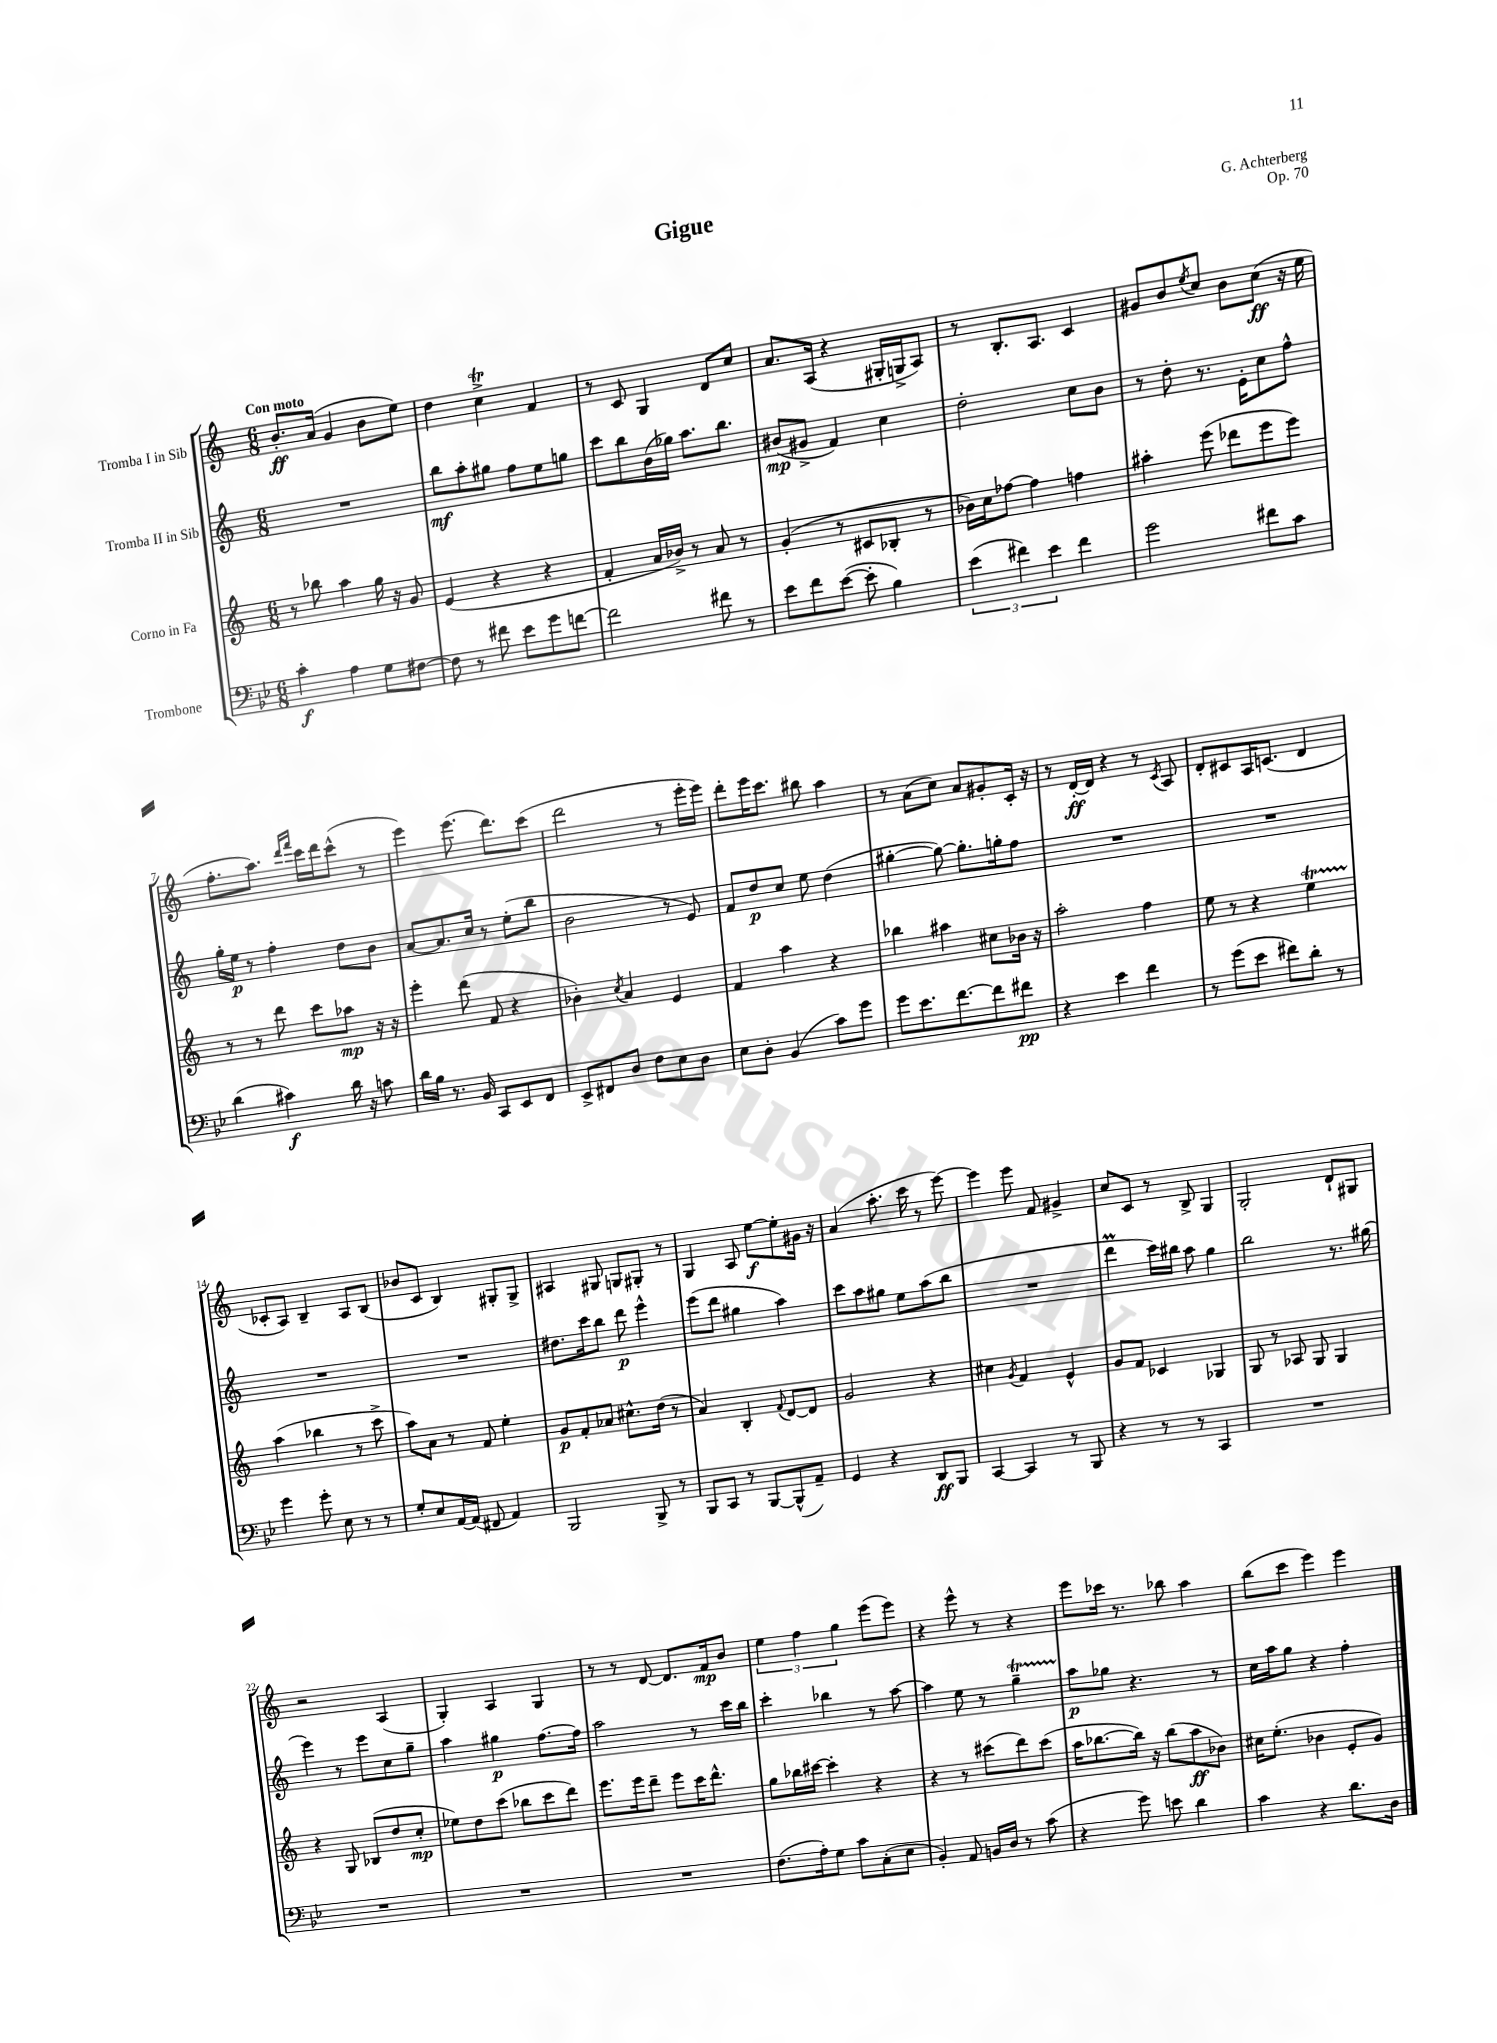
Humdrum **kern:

**kern	**kern	**kern	**kern
*staff4	*staff3	*staff2	*staff1
*clefF4	*clefG2	*clefG2	*clefG2
*k[b-e-]	*k[]	*k[]	*k[]
*M6/8	*M6/8	*M6/8	*M6/8
4c'	8r	2.r	8.b'
.	8bb-	.	.
.	.	.	(16a
4A	4aa	.	4g
8G	16gg	.	8b
.	16r	.	.
[8F#	8g	.	8ee)
=	=	=	=
8F#]	(4e	8bb	4dd
8r	.	8aa'	.
8f#	4r	8gg#	4cc^
8e-	.	8ff	.
8g	4r	8ee	4f
[8f	.	8gg	.
=	=	=	=
2f]	4f'	8ccc	8r
.	.	8bb	8c
.	16a	(16b	4G
.	16b-^)	16gg-)	.
.	8r	8.aa	.
8f#	8a	.	8d
.	.	8.bb	.
8r	8r	.	8cc
=	=	=	=
8e-	(4g'	(8b#	8.a
8f	.	8g#^	.
.	.	.	(16A
([8e-	8r	4f)	4r
8e-']	8c#	.	.
4B-)	8B-'	4cc	16G#'
.	.	.	16G^
.	8r	.	8A)
=	=	=	=
(6e-	16b-)	2dd'	8r
.	16cc	.	.
.	[8ff-	.	8.B'
6f#)	.	.	.
.	4ff-]	.	.
.	.	.	8.A
6e-	.	.	.
4f#	4ff	8cc	4c
.	.	8b	.
=	=	=	=
2g	4aa#'	8r	8g#
.	.	8dd'	8b
.	.	.	8qee
.	(8eee	8.r	8cc
.	8ddd-	.	8b
.	.	16e'	.
8f#	8eee	8cc	(8cc
8c	8eee)	8ff^^	16r
.	.	.	16ee
=	=	=	=
(4d	8r	16gg'	8.ff'
.	.	16ee	.
.	8r	8r	.
.	.	.	8.aa)
4c#)	8ddd	4ff'	.
.	.	.	16qqddd
.	.	.	16qqfff
.	8ccc	.	16ccc
.	.	.	16ddd
16d	8aa-	8dd	(8ccc^^
16r	.	.	.
8c	16r	8b	8r
.	16r	.	.
=	=	=	=
16d	4eee'	[8a	4eee)
16B-	.	.	.
8.r	.	8.a]	.
.	(8ddd	.	(8.eee
16BB-	.	16cc	.
8CC	8f	8r	.
.	.	.	8.ddd)
8EE-	4r	(8ee'	.
8FF	.	8bb	(8ccc
=	=	=	=
8EE-^	4b-')	2b	2ddd
8FF#	.	.	.
.	8qcc	.	.
8D	4a	.	.
8F	.	.	.
8E-	4e	8r	8r
8D	.	8e)	16eee'
.	.	.	16eee)
=	=	=	=
8E-	4f	8f	8ddd'
8D'	.	8dd	16eee
.	.	.	8.ccc
(4BB-	4aa	8cc	.
.	.	8ee	8bb#
8c)	4r	(4dd	4aa
8g	.	.	.
=	=	=	=
8g	4bb-	[4gg#'	8r
8.e-	.	.	(8a
.	4aa#	8gg#_)	8cc)
[8.f	.	.	.
.	.	8.gg#']	8a
8f]	8cc#	.	8g#'
.	.	16gg'	.
8f#	16b-	8ff	16c'
.	16r	.	16r
=	=	=	=
4r	2aa'	2.r	8r
.	.	.	[16d'
.	.	.	16d]
4e-	.	.	4r
4f	4ff	.	8r
.	.	.	8qc
.	.	.	8A
=	=	=	=
8r	8ee	2.r	8d'
(8g	8r	.	8c#
8e-	4r	.	16A
.	.	.	(8.c
8f#)	.	.	.
8d'	4ee	.	4d
8r	.	.	.
=	=	=	=
4g	(4aa	2.r	8c-'
.	.	.	8A)
8g'	4bb-	.	4B~
8E-	.	.	.
8r	8r	.	8A
8r	8ccc^	.	(8B
=	=	=	=
8G'	8aa)	2.r	8b-
8E-	8a	.	8c
[16AA	8r	.	4B)
(16AA]	.	.	.
8FF#	8f	.	.
4AA)	4ee'	.	8G#'
.	.	.	8G#^
=	=	=	=
2BBB-	8g	8.dd#	4A#
.	8f'	.	.
.	.	16ccc	.
.	8a-	8bb	8G#
.	8.cc#^^	8ddd	8G
8BBB-^	.	4eee^^	8G#'
.	(16dd	.	.
8r	8r	.	8r
=	=	=	=
8BBB-	4a)	(8eee	4G
8CC	.	8ddd	.
8r	4B'	4gg#	8A
[8BBB-	.	.	[8ee
.	8qqf	.	.
(8BBB-^^]	[8d	4aa)	8ee']
8AA~)	8d]	.	16g#
.	.	.	16r
=	=	=	=
4GG	2g	8ccc	(4a
.	.	8aa	.
4r	.	8gg#	8.aa'
.	.	8ee	.
.	.	.	16ccc
8DD	4r	(8aa	8r
8BBB-	.	8bb	[8eee)
=	=	=	=
[4CC	4cc#	2.r	4eee]
.	8qg	.	.
4CC]	4f	.	8eee
.	.	.	8f
8r	4e^^	.	4g#^
8BBB-	.	.	.
=	=	=	=
4r	8g	4ddd	8cc
.	8f	.	8c
8r	4c-	16ccc)	8r
.	.	16bb#	.
8r	.	8aa	8B^
4CC	4G-	4gg	4G
=	=	=	=
2.r	8G	2bb	2G'
.	8r	.	.
.	8A-	.	.
.	8G	.	.
.	4G	8.r	8d`
.	.	.	8G#
.	.	(16gg#	.
=	=	=	=
2.r	4r	4eee)	2r
.	8G	8r	.
.	(8B-	8eee	.
.	8dd	8cc	(4A
.	8cc'	8gg~	.
=	=	=	=
2.r	8ee-)	4aa	4G')
.	8dd	.	.
.	(8ccc	4gg#	4A
.	8bb-	.	.
.	8ccc	[8.ff	4G
.	8ddd)	.	.
.	.	16ff]	.
=	=	=	=
2.r	8.eee	2aa	8r
.	.	.	8r
.	16eee	.	.
.	8ddd~	.	[8d
.	8eee	.	8.d]
.	16ccc	8r	.
.	8.ddd^^	.	16f
.	.	16ccc	8b
.	.	16bb	.
=	=	=	=
(8.F	8gg	4ccc'	6ee
.	16bb-	.	.
.	.	.	6ff
16A')	[16ccc#	.	.
8G	4ccc#']	4bb-	.
.	.	.	6gg
8c	.	.	.
(8C'	4r	8r	(8eee
8E-	.	[8aa	8eee)
=	=	=	=
4BB-')	4r	4aa]	4r
8AA	8r	8ee	8eee^^
16BB	(8ccc#	8r	8r
16D	.	.	.
8r	8ddd)	4gg~	4r
(8c	(8ccc#	.	.
=	=	=	=
4r	16aa	8aa	8eee
.	[8.bb-	.	.
.	.	8gg-	16ccc-
.	.	.	8.r
8g)	16bb-])	4.r	.
.	16r	.	.
8e	(8bb-	.	8bb-
4d	8aa	.	4aa
.	8b-)	8r	.
=	=	=	=
4c	16cc#	16cc	(8bb
.	(8.ee'	16aa	.
.	.	8gg	8ccc
4r	4b-	4r	4eee)
8.d	8e'	4ff'	4eee
.	8g)	.	.
16D	.	.	.
==	==	==	==
*-	*-	*-	*-
